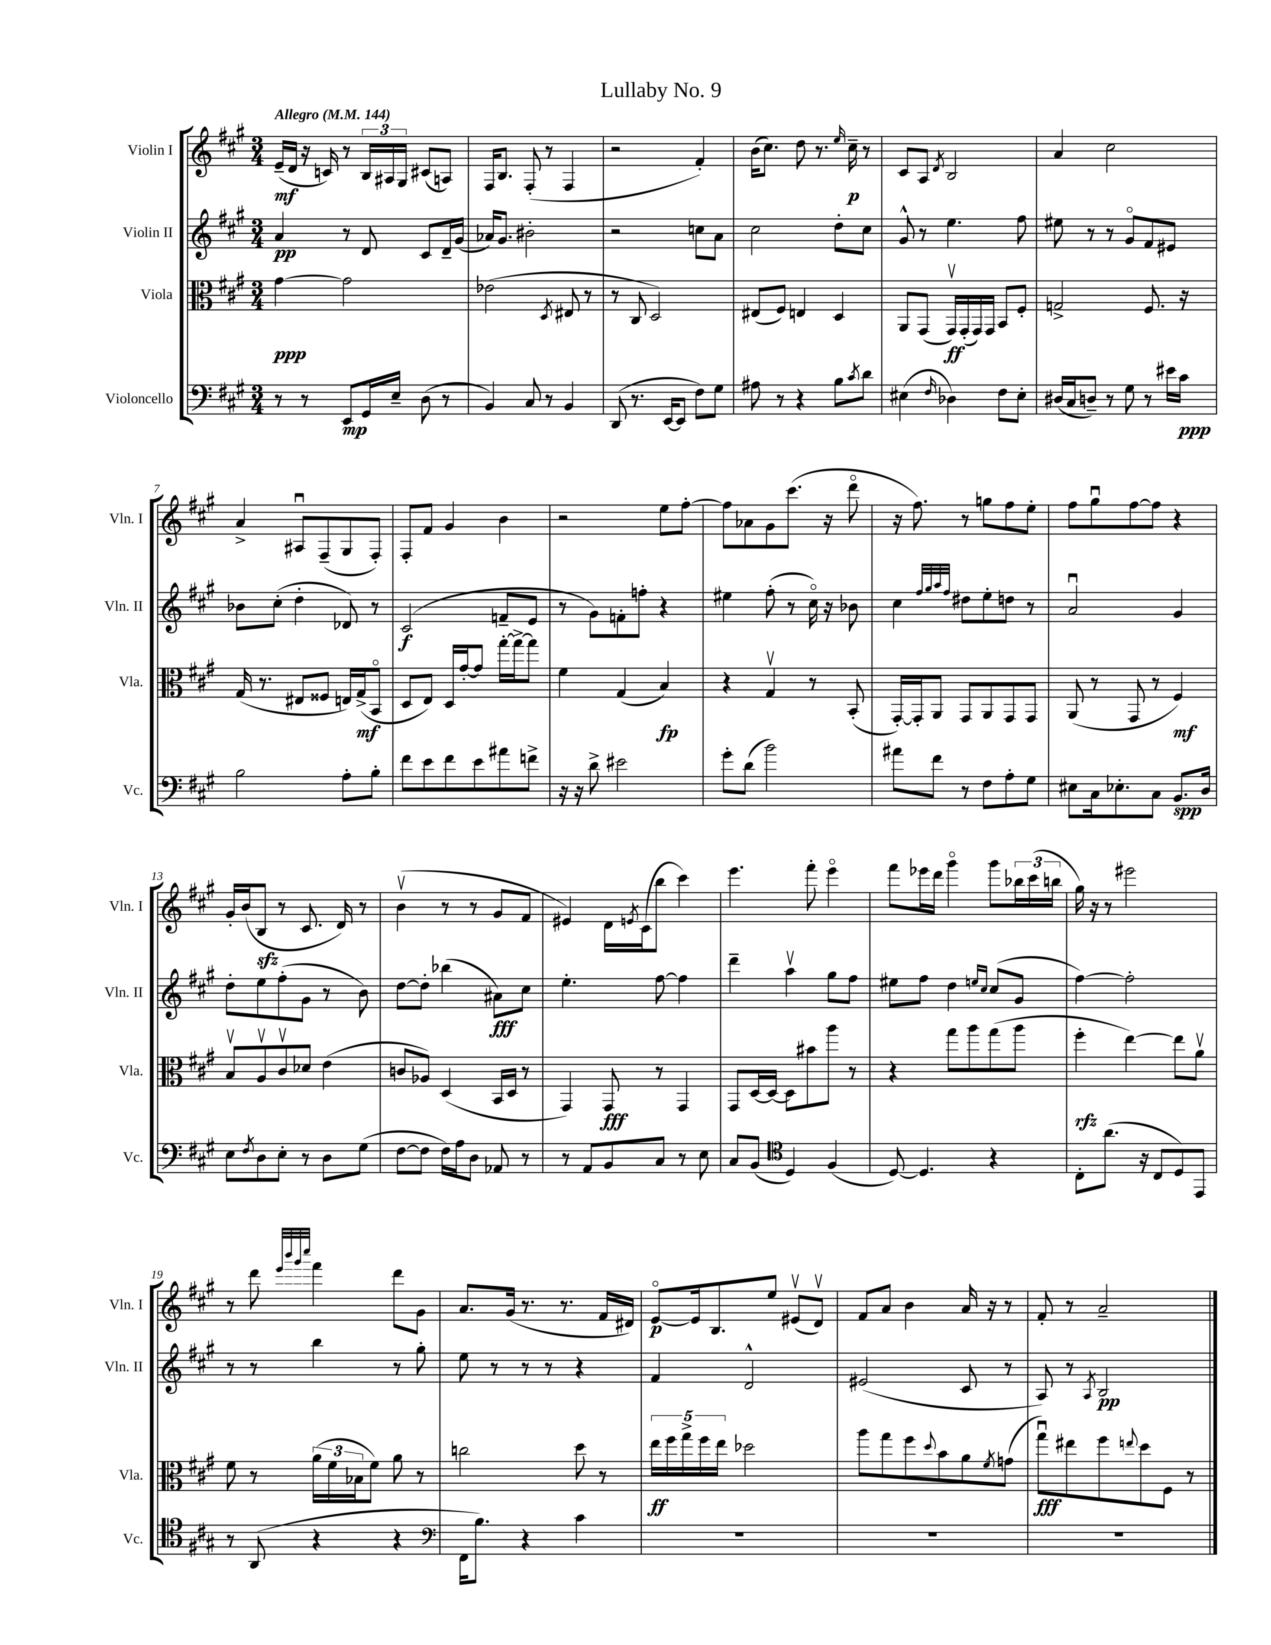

**kern	**kern	**kern	**kern
*staff4	*staff3	*staff2	*staff1
*clefF4	*clefC3	*clefG2	*clefG2
*k[f#c#g#]	*k[f#c#g#]	*k[f#c#g#]	*k[f#c#g#]
*M3/4	*M3/4	*M3/4	*M3/4
*MM144	*MM144	*MM144	*MM144
8r	[4g#	4a	(16e~
.	.	.	16d
8r	.	.	16r
.	.	.	16c)
8EE	2g#]	8r	8r
16GG#	.	8d	24B
.	.	.	24A#
16E~	.	.	.
.	.	.	24G#
(8D	.	8c#	(8c#
8r	.	16d~	8A)
.	.	(16g#	.
=	=	=	=
4BB)	(2e-	16a-)	16F#
.	.	8.g#	8.B
8C#	.	2b#'	(8F#'
8r	.	.	8r
.	8qD	.	.
4BB	8E#	.	4F#
.	8r	.	.
=	=	=	=
(8DD	8r	2r	2r
8.r	8C#	.	.
.	2D)	.	.
[16EE	.	.	.
8EE]	.	.	.
8F#)	.	8cc	4f#')
8G#	.	8a	.
=	=	=	=
8A#	(8E#	2cc#	(16b
.	.	.	8.cc#)
8r	8F#)	.	.
4r	4E	.	8dd
.	.	.	8.r
8B	4D	8dd'	.
.	.	.	16qqee
.	.	.	16cc#~
8qc#	.	.	.
8d	.	8cc#	8r
=	=	=	=
(4E#	8AA	8g#^^	8c#
.	(8GG#	8r	8A
16qqF#	.	.	8qd
4D-)	16GG#v)	4.ee	2B
.	(16GG#'	.	.
.	16GG#)	.	.
.	16GG#	.	.
8F#	8BB	.	.
8E#'	8F#'	8ff#	.
=	=	=	=
(16D#	2G^	8ee#	4a
16C#	.	.	.
8D~)	.	8r	.
8r	.	8r	2cc#
8G#	.	8g#o	.
8r	8.F#	8f#	.
16e#	.	8e#	.
16c#	16r	.	.
=	=	=	=
2B	(16G#	8b-	4a^
.	8.r	.	.
.	.	(8cc#'	.
.	8E#	4dd'	8A#u
.	8F##	.	(8F#~
8A'	16E)	8d-)	8G#
.	(16G#^	.	.
8B'	8BBo	8r	8F#')
=	=	=	=
8f#	8D	(2c#	8F#'
8e	8E)	.	8f#
8f#	16D	.	4g#
.	[16g#'	.	.
8e	8g#]	.	.
8a#	[16gg#'	8f~	4b
.	16gg#^_	.	.
8f^	8gg#]	8e	.
=	=	=	=
16r	4f#	8r	2r
16r	.	.	.
8d^	.	8g#)	.
2e#	(4G#	8f'	.
.	.	8ff'	.
.	4B)	4r	8ee
.	.	.	[8ff#'
=	=	=	=
8g#'	4r	4ee#	8ff#]
(8d	.	.	8a-
2b)	4G#v	(8ff#'	8g#
.	.	8r	(8.ccc#
.	8r	16cc#o)	.
.	.	16r	16r
.	(8BB'	8b-	8dddo
=	=	=	=
8a#	[16GG#')	4cc#	16r
.	16GG#']	.	8.ff#)
8f#	8AA	.	.
.	.	32qqff#	.
.	.	32qqgg#	.
.	.	32qqaa	.
.	.	32qqff#	.
8r	8GG#	8dd#	8r
8F#	8AA	8ee'	8gg
8A'	8GG#	8dd	8ff#
8G#	8GG#	8r	8ee'
=	=	=	=
8E#	(8AA	2au	8ff#
16C#	8r	.	8gg#u
8.E-'	.	.	.
.	8GG#	.	[8ff#
8C#	8r	.	8ff#]
8.BB	4F#)	4g#	4r
16D	.	.	.
=	=	=	=
8E	8Bv	8dd'	16g#'
.	.	.	(16b
8qF#	.	.	.
8D	8Av	8ee	8B
8E'	8c#v	(8ff#'	8r
8r	8d-	8g#	8.c#
8D	(4e	8r	.
.	.	.	16d)
(8G#	.	8b)	8r
=	=	=	=
[8F#	8c	[8dd	(4bv
8F#]	8A-)	8dd']	.
16F#)	(4D	(4bb-	8r
16A	.	.	.
8D	.	.	8r
8AA-	16BB	8a#)	8g#
.	16D	.	.
8r	8r	8cc#	8f#
=	=	=	=
8r	4GG#)	4.ee'	4e#)
8AA	.	.	.
8BB	8GG#	.	16d
.	.	.	8qe
.	.	.	(16c#
8C#	8r	[8ff#	8bb
8r	4GG#	4ff#]	4ccc#)
8E	.	.	.
=	=	=	=
8C#	8GG#	4ddd~	4.eee
(8BB	[16D	.	.
.	16D_	.	.
*clefC4	*	*	*
4D)	8D]	4aav	.
.	8b#	.	8fff#'
(4F#	8aa	8gg#	4eeeo
.	8r	8ff#	.
=	=	=	=
[8D)	4r	8ee#	8fff#
4.D]	.	8ff#	16eee-
.	.	.	16ddd
.	8gg#	4dd	4ggg#o
.	8aa	.	.
.	.	16qqee	.
.	.	16qqcc#	.
4r	(8gg#	(8cc#	8ggg#
.	8aa	8g#	24bb-
.	.	.	(24ccc#
.	.	.	24bb
=	=	=	=
8C#'	4ff#'	[4ff#)	16gg#)
.	.	.	16r
(8.a	.	.	8r
.	[4ee)	2ff#']	2eee#
16r	.	.	.
8C#	.	.	.
8D)	8ee]	.	.
8EE	8av	.	.
=	=	=	=
8r	8f#	8r	8r
(8AA	8r	8r	8ddd
.	.	.	32qqeee
.	.	.	32qqbbb
.	.	.	32qqggg#
.	.	.	32qqcccc#
4r	(24a	4bb	4fff#
.	24f#	.	.
.	24B-	.	.
.	8f#)	.	.
4r	8a	8r	8ddd
.	8r	8gg#'	8g#
=	=	=	=
*clefF4	*	*	*
16FF#	2cc	8ee	8.a
8.B)	.	.	.
.	.	8r	.
.	.	.	(16g#
4r	.	8r	8.r
.	.	8r	.
.	.	.	8.r
4c#	8dd	4r	.
.	8r	.	16f#
.	.	.	16d#)
=	=	=	=
2.r	20ee	4f#	[8eo
.	20ff#	.	.
.	20gg#^	.	.
.	.	.	16e]
.	20ff#	.	.
.	.	.	8.B
.	20ee	.	.
.	2dd-	2d^^	.
.	.	.	8ee
.	.	.	(8e#v
.	.	.	8dv)
=	=	=	=
2.r	8aa	(2e#	8f#
.	8gg#	.	8a
.	8ff#	.	4b
.	8qqdd	.	.
.	8b	.	.
.	8a	8c#	16a
.	.	.	16r
.	8qf#	.	.
.	(8g	8r	8r
=	=	=	=
2.r	8gg#u)	8A)	8f#'
.	8ee#	8r	8r
.	.	8qA	.
.	8ff#	2B	2a~
.	8qqee	.	.
.	8dd	.	.
.	8F#	.	.
.	8r	.	.
==	==	==	==
*-	*-	*-	*-
